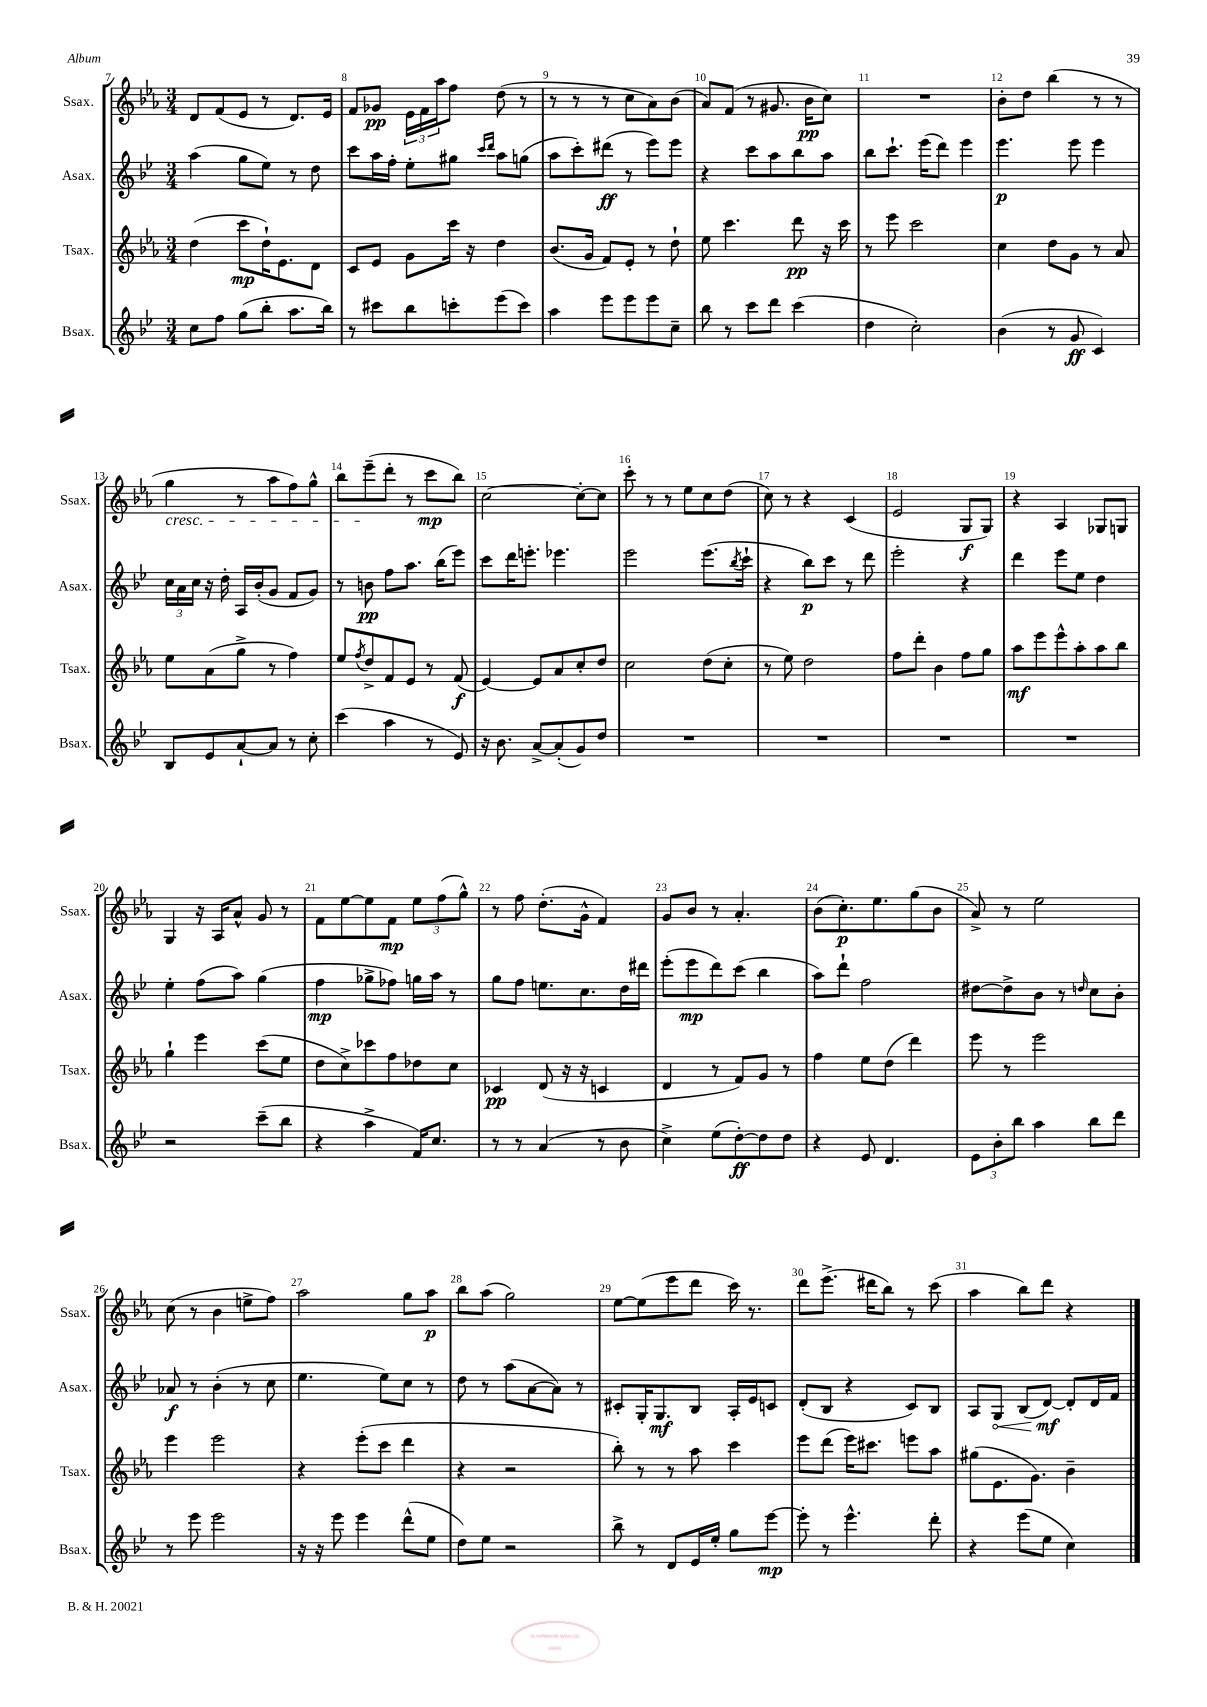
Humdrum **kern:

**kern	**kern	**kern	**kern
*staff4	*staff3	*staff2	*staff1
*clefG2	*clefG2	*clefG2	*clefG2
*k[b-e-]	*k[b-e-a-]	*k[b-e-]	*k[b-e-a-]
*M3/4	*M3/4	*M3/4	*M3/4
8cc	(4dd	(4aa	8d
8ff	.	.	(8f
(8gg	8ccc	8gg	8e-
8bb-'	16dd`)	8ee-)	8r
.	8.e-	.	.
8.aa	.	8r	8.d)
.	8d	8dd	.
16bb-)	.	.	16e-
=	=	=	=
8r	8c	8ccc	8f
8ccc#	8e-	16aa	8g-
.	.	16ff'	.
8bb-	8g	8ee-'	24e-
.	.	.	24f
.	.	.	24aa-
8ccc'	16ccc	8gg#	8ff
.	16r	.	.
.	.	16qqccc	.
.	.	16qqddd	.
(8eee-	4dd	8aa	(8dd
8ccc)	.	(8gg	8r
=	=	=	=
4aa	(8.b-	8aa	8r
.	.	8ccc')	8r
.	16g	.	.
8eee-	8f)	(8ddd#	8r
8eee-	8e-'	8r	8cc
8eee-	8r	8eee-)	8a-)
8cc~	8dd`	8eee-	(8b-
=	=	=	=
8bb-	8ee-	4r	8a-)
8r	4.ccc	.	(8f
8ccc	.	8ccc	8r
8ddd	.	8aa	8.g#
(4ccc	8ddd	8bb-	.
.	.	.	16b-
.	16r	8aa	8cc)
.	16ccc	.	.
=	=	=	=
4dd	8r	8bb-	2.r
.	8eee-	8.ccc`	.
2cc')	2ccc	.	.
.	.	(16eee-	.
.	.	8ddd)	.
.	.	4eee-	.
=	=	=	=
(4b-	4cc	4.eee-	8b-'
.	.	.	8dd
8r	8dd	.	(4bb-
8g	8g	8eee-	.
4c)	8r	4eee-	8r
.	8a-	.	8r
=	=	=	=
8B-	8ee-	24cc	4gg
.	.	24a	.
.	.	24cc	.
8e-	(8a-	16r	.
.	.	16dd'	.
[8a`	8gg^	16A	8r
.	.	(16b-'	.
8a]	8r	8g	8aa-
8r	4ff)	8f	8ff)
8cc'	.	8g)	8gg^^
=	=	=	=
(4ccc	8ee-	8r	8bb-
.	8qff	.	.
.	8dd^	8b	(8eee-~
4aa	8f	8ff	8ddd'
.	8e-	8.aa	8r
8r	8r	.	8ccc
.	.	(16bb-	.
8e-)	(8f	8eee-)	8bb-)
=	=	=	=
16r	[4e-)	8ccc	[2cc
8.b-	.	.	.
.	.	16ddd	.
.	.	8.eee'	.
[8a^	8e-]	.	.
(8a']	8a-	4.eee-	.
8g)	8cc'	.	8cc'_
8dd	8dd	.	8cc]
=	=	=	=
2.r	2cc	2eee-	8ccc'
.	.	.	8r
.	.	.	8r
.	.	.	8ee-
.	(8dd	(8.eee-	8cc
.	8cc'	.	(8dd
.	.	8qbb-	.
.	.	16ccc`	.
=	=	=	=
2.r	8r	4r	8cc)
.	8ee-)	.	8r
.	2dd	8bb-)	4r
.	.	8ccc	.
.	.	8r	(4c
.	.	8ddd	.
=	=	=	=
2.r	8ff	2eee-'	2e-
.	8ddd'	.	.
.	4b-	.	.
.	8ff	4r	8G
.	8gg	.	8G)
=	=	=	=
2.r	8aa-	4ddd	4r
.	8eee-	.	.
.	8eee-^^	8eee-	4A-
.	8aa-'	8ee-	.
.	8aa-	4dd	8G-
.	8bb-	.	8G
=	=	=	=
2r	4gg`	4ee-'	4G
.	4eee-	(8ff	16r
.	.	.	16A-
.	.	8aa)	8a-^^
(8ccc~	(8ccc	(4gg	8g
8bb-	8ee-	.	8r
=	=	=	=
4r	8dd	4ff	8f
.	8cc^)	.	[8ee-
4aa^	8ccc-	8gg-^	8ee-]
.	8ff	8ff-)	8f
16f)	8dd-	16gg	12ee-
8.cc	.	16aa	.
.	.	.	(12ff
.	8cc	8r	.
.	.	.	12gg^^)
=	=	=	=
8r	4c-	8gg	8r
8r	.	8ff	8ff
(4a	(8d	8.ee	(8.dd'
.	16r	.	.
.	16r	8.cc	16g^^
8r	4c	.	4f)
8b-	.	16dd	.
.	.	16ddd#	.
=	=	=	=
4cc^)	4d	(8eee-'	8g
.	.	8eee-	8b-
(8ee-	8r	8ddd)	8r
[8dd')	8f)	(8ccc	4.a-'
8dd]	8g	4bb-	.
8dd	8r	.	.
=	=	=	=
4r	4ff	8aa)	(8b-
.	.	8ddd`	8.cc')
8e-	8ee-	2ff	.
.	.	.	8.ee-
4.d	(8dd	.	.
.	4ddd)	.	(8gg
.	.	.	8b-
=	=	=	=
12e-	8eee-	[8dd#	8a-^)
12b-'	.	.	.
.	8r	8dd#^]	8r
12bb-	.	.	.
4aa	2eee-	8b-	2ee-
.	.	8r	.
.	.	16qqdd	.
8bb-	.	8cc	.
8ddd	.	8b-'	.
=	=	=	=
8r	4eee-	8a-	(8cc
8eee-	.	8r	8r
2eee-	2eee-	(4b-'	4b-
.	.	8r	8ee^
.	.	8cc	8ff)
=	=	=	=
16r	4r	4.ee-	2aa-
16r	.	.	.
8eee-	.	.	.
4eee-	(8eee-'	.	.
.	8ccc	8ee-)	.
(8ddd^^	4ddd	8cc	8gg
8ee-	.	8r	8aa-
=	=	=	=
8dd)	4r	8dd	8bb-
8ee-	.	8r	(8aa-
2r	2r	(8aa	2gg)
.	.	[8a	.
.	.	8a])	.
.	.	8r	.
=	=	=	=
8bb-^	8bb-')	8c#'	[8ee-
8r	8r	16G'	(8ee-]
.	.	8.G	.
8d	8r	.	8eee-
16e-	8aa-	8B-	8ddd
16ee-'	.	.	.
8gg	4ccc	16A'	16ccc)
.	.	16e-	8.r
[8eee-	.	8c	.
=	=	=	=
8eee-']	8eee-	(8d'	8ddd
8r	(8ddd	8B-	(8.eee-^
4.eee-^^	16eee-)	4r	.
.	8.ccc#	.	16ddd#
.	.	.	8bb-)
.	8eee	8c)	8r
8ddd'	8aa-	8B-	(8ccc
=	=	=	=
4r	(8gg#	8A	4aa-
.	8.e-	8G	.
(8eee-	.	(8B-	8bb-)
.	8.g)	.	.
8ee-	.	[8d)	8ddd
4cc)	4b-~	8d']	4r
.	.	16d	.
.	.	16f	.
==	==	==	==
*-	*-	*-	*-
